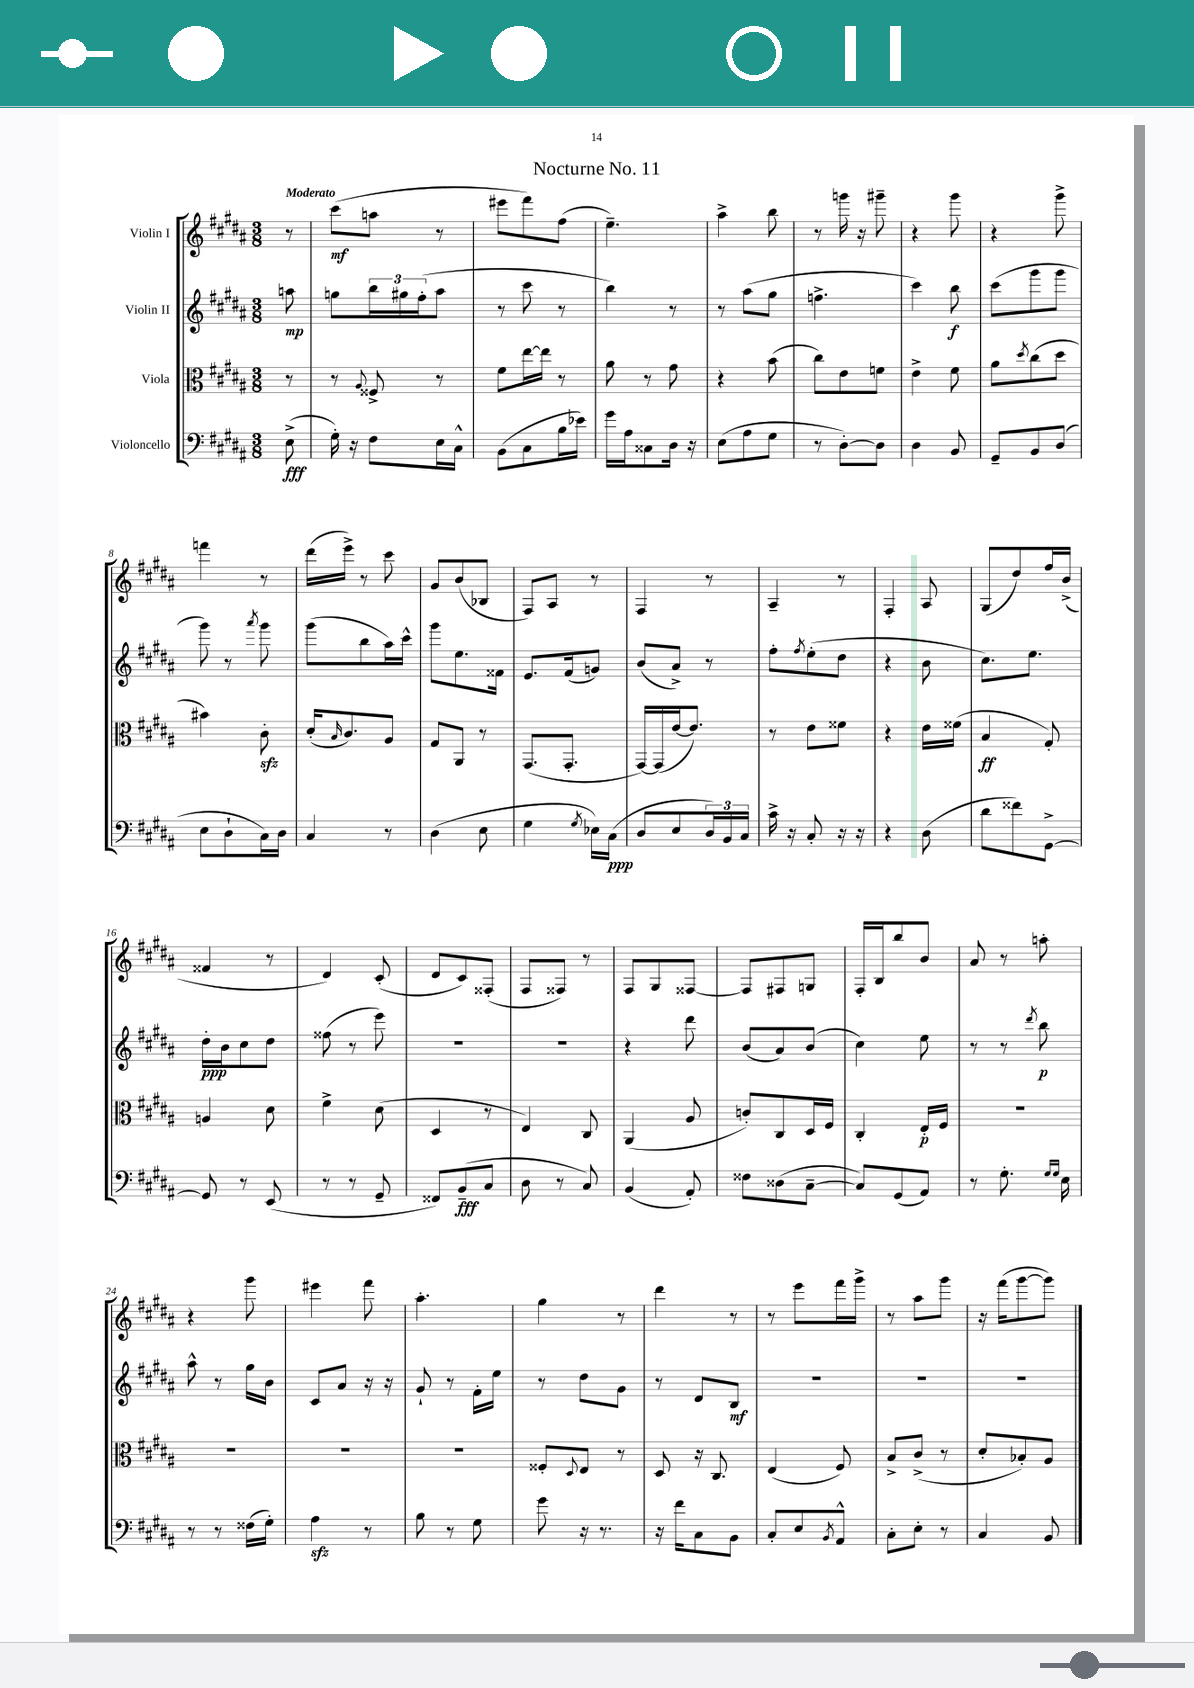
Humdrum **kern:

**kern	**kern	**kern	**kern
*staff4	*staff3	*staff2	*staff1
*clefF4	*clefC3	*clefG2	*clefG2
*k[f#c#g#d#a#]	*k[f#c#g#d#a#]	*k[f#c#g#d#a#]	*k[f#c#g#d#a#]
*M3/8	*M3/8	*M3/8	*M3/8
(8E^	8r	8aa	8r
=	=	=	=
16G#')	8r	8gg	(8ccc#
16r	.	.	.
.	8qqA#	.	.
8F#	8F##^	24bb	8aa
.	.	24gg#	.
.	.	(24ff#'	.
16E	8r	8aa#	8r
16C#^^	.	.	.
=	=	=	=
(8BB	8f#	8r	8eee#
8C#	[16ee	8ccc#	8fff#)
.	16ee]	.	.
16B	8r	8r	(8ff#
16e-)	.	.	.
=	=	=	=
16g#	8a#	4bb)	4.ee~)
16A#	.	.	.
8C##	8r	.	.
16D#	8g#	8r	.
16r	.	.	.
=	=	=	=
(8E	4r	8r	4aa#^
8A#	.	(8aa#	.
8G#	(8b	8gg#	8bb
=	=	=	=
8r	8cc#)	4.ff^	8r
[8D#')	8e	.	16ggg
.	.	.	16r
8D#]	8f	.	8ggg#~
=	=	=	=
4D#	4e^	4ccc#)	4r
8BB	8f#	8bb	8ggg#
=	=	=	=
8GG#~	8a#	(8ccc#	4r
.	8qdd#	.	.
8BB	(8cc#	8ggg#	.
(8D#	8dd#	8ggg#	8ggg#^
=	=	=	=
8E	4b#)	8ggg#)	4fff
8D#`	.	8r	.
.	.	8qaaa#	.
16C#)	8c#'	8ggg#	8r
16D#	.	.	.
=	=	=	=
4C#	(16d#'	(8ggg#	(16ddd#
.	16qqB	.	.
.	8.c#)	.	16eee^)
.	.	8bb	8r
8r	8A#	16aa#)	8ccc#
.	.	16ccc#^^	.
=	=	=	=
(4D#	8G#	8ggg#	8g#
.	8AA#	8.ee	(8b
8E	8r	.	8B-
.	.	16f##	.
=	=	=	=
4G#	(8.GG#	8.e	8F#)
.	.	.	8A#
.	8.GG#'	(16f#	.
8qG#	.	.	.
16E-)	.	8g)	8r
(16C#	.	.	.
=	=	=	=
8D#	[16GG#)	(8b	4F#
.	(16GG#]	.	.
8E	[16e	8a#^)	.
.	8.e])	.	.
24D#)	.	8r	8r
24BB	.	.	.
24C#	.	.	.
=	=	=	=
16c#^	8r	8ff#'	4A#~
16r	.	.	.
.	.	8qff#	.
8C#'	8e	(8ee'	.
16r	8f##	8dd#	8r
16r	.	.	.
=	=	=	=
4r	4r	4r	4F#'
(8D#	16e	8b	8A#
.	(16f##	.	.
=	=	=	=
8d#	4B	8.cc#)	(8G#
8f##)	.	.	8dd#)
.	.	8.ee	.
[8GG#^	8G#')	.	16ff#
.	.	.	(16b^
=	=	=	=
8GG#]	4A	16dd#'	4f##
.	.	16b	.
8r	.	8cc#	.
(8EE	8d#	8dd#	8r
=	=	=	=
8r	4f#^	(8ff##	4d#)
8r	.	8r	.
8GG#~	(8d#	8eee)	(8c#'
=	=	=	=
8FF##)	4D#	4.r	8d#
(8BB~	.	.	8c#)
8C#	8r	.	(8F##'
=	=	=	=
8D#	4E)	4.r	8F#
8r	.	.	8F##)
8C#)	8C#	.	8r
=	=	=	=
(4BB	(4AA#	4r	8F#
.	.	.	8G#
8AA#')	8A#	8ddd#	[8F##
=	=	=	=
8F##	8c')	(8b	8F##]
(8D##	8C#	8a#)	8F#
[8C#~	16D#	(8b	8G
.	16F#	.	.
=	=	=	=
8C#])	4C#'	4cc#)	16F#'
.	.	.	16B
(8GG#	.	.	8bb
8AA#)	16E'	8ee	8b
.	16F#	.	.
=	=	=	=
8r	4.r	8r	8a#
8.G#'	.	8r	8r
.	.	8qddd#	.
.	.	8bb	8aa'
16qqG#	.	.	.
16qqG#	.	.	.
16E	.	.	.
=	=	=	=
8r	4.r	8aa#^^	4r
8r	.	8r	.
(16F##	.	16gg#	8ggg#
16G#')	.	16b	.
=	=	=	=
4A#	4.r	8c#	4eee#
.	.	8a#	.
8r	.	16r	8fff#
.	.	16r	.
=	=	=	=
8B	4.r	8g#`	4.aa#'
8r	.	8r	.
8G#	.	16f#'	.
.	.	16ee	.
=	=	=	=
8g#	8F##'	8r	4gg#
.	8qqD#	.	.
16r	8E	8dd#	.
8.r	.	.	.
.	8r	8g#	8r
=	=	=	=
16r	8D#	8r	4ddd#
16f#	.	.	.
8C#	16r	8d#	.
.	8.C#	.	.
8BB	.	8B	8r
=	=	=	=
8C#'	(4E	4.r	8r
8E	.	.	8eee
8qBB	.	.	.
8AA#^^	8F#)	.	16fff#
.	.	.	16ggg#^
=	=	=	=
8C#'	8B^	4.r	8r
8E'	(8c#^	.	8aa#
8r	8r	.	8ggg#
=	=	=	=
4C#	8d#'	4.r	16r
.	.	.	(16fff#
.	8B-')	.	[8ggg#
8BB	8A#	.	8ggg#])
==	==	==	==
*-	*-	*-	*-
